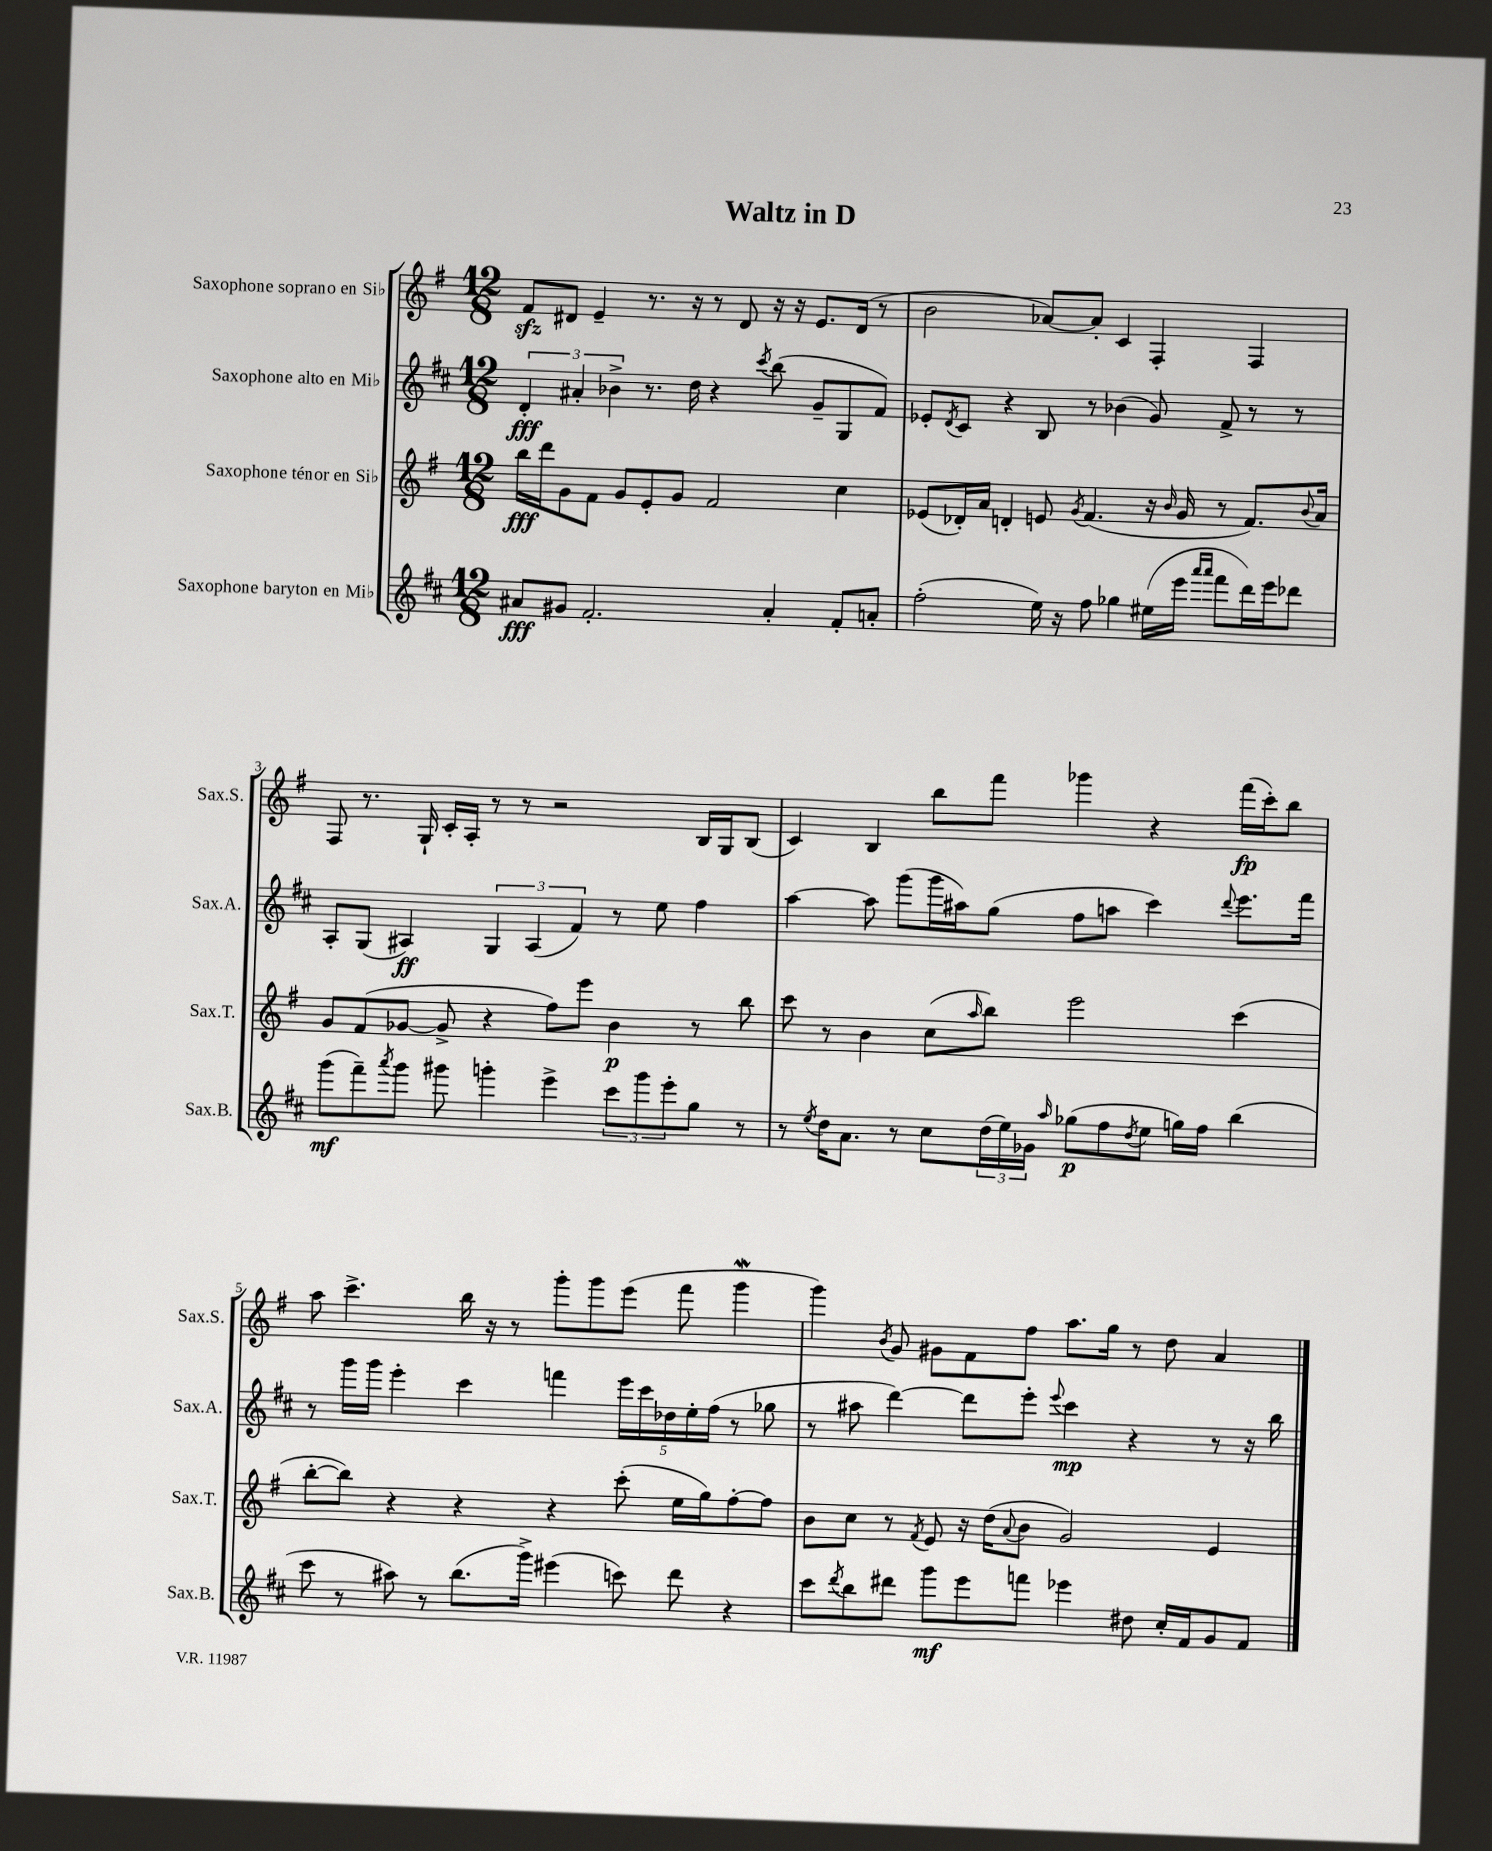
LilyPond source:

\header { title = "Waltz in D" }
<<
\new StaffGroup <<
\new Staff = "s0" \with { instrumentName = "Saxophone soprano en Sib" shortInstrumentName = "Sax.S." } {
    \clef treble \key g \major \numericTimeSignature \time 12/8
    fis'8\sfz dis'8 e'4-- r8. r16 r8 dis'8 r16 r16 e'8. dis'16( r8 |
    b'2 aes'8~) aes'8-. c'4 fis4-. fis4 |
    fis8 r8. g16-! c'16-. a16-. r8 r8 r2 b16 g16 b8( |
    c'4) b4 b''8 fis'''8 ges'''4 r4 fis'''16\fp( c'''16-.) b''8 |
    a''8 c'''4.-> b''16 r16 r8 g'''8-. g'''8 e'''8( fis'''8 g'''4\mordent |
    g'''4) \acciaccatura { b'8 } g'8 gis'8 fis'8 fis''8 a''8. g''16 r8 d''8 a'4 \bar "|." |
}
\new Staff = "s1" \with { instrumentName = "Saxophone alto en Mib" shortInstrumentName = "Sax.A." } {
    \clef treble \key d \major \numericTimeSignature \time 12/8
    \tuplet 3/2 { d'4-.\fff ais'4-. bes'4-> } r8. d''16 r4 \acciaccatura { cis'''8 } b''8( g'8-- g8 fis'8) |
    ees'8-. \acciaccatura { d'8 } cis'8 r4 b8 r8 bes'4( g'8) fis'8-> r8 r8 |
    a8-. g8( ais4\ff) \tuplet 3/2 { g4 ais4( fis'4) } r8 e''8 fis''4 |
    a''4~ a''8 g'''8( g'''16 ais''16) g''8( fis''8 a''8 cis'''4) \appoggiatura { d'''8 } e'''8. fis'''16 |
    r8 g'''16 g'''16 e'''4-. cis'''4 f'''4 \tuplet 5/4 { e'''16 cis'''16 des''16 e''16-. fis''16( } r8 ges''8 |
    r8 ais''8 d'''4~) d'''8 e'''8-. \appoggiatura { e'''8 } cis'''4\mp r4 r8 r16 b''16 \bar "|." |
}
\new Staff = "s2" \with { instrumentName = "Saxophone ténor en Sib" shortInstrumentName = "Sax.T." } {
    \clef treble \key g \major \numericTimeSignature \time 12/8
    b''16\fff d'''16 g'8 fis'8 g'8 e'8-. g'8 fis'2 c''4 |
    ees'8( des'16-.) a'16 d'4-. e'8 \acciaccatura { g'8 } fis'4.( r16 \grace { b'16 } g'16 r8 fis'8.) \appoggiatura { b'8 } a'16 |
    g'8 fis'8( ges'8~ ges'8-> r4 fis''8) e'''8 b'4\p r8 b''8 |
    c'''8 r8 b'4 c''8( \grace { a''16 } b''8) e'''2 c'''4( |
    b''8~-. b''8) r4 r4 r4 c'''8-.( e''16 g''16) fis''8~-. fis''8 |
    b'8 c''8 r8 \acciaccatura { fis'8 } e'8 r16 d''16( \appoggiatura { a'8 } b'8 g'2) e'4 \bar "|." |
}
\new Staff = "s3" \with { instrumentName = "Saxophone baryton en Mib" shortInstrumentName = "Sax.B." } {
    \clef treble \key d \major \numericTimeSignature \time 12/8
    ais'8\fff gis'8 fis'2.-. ais'4-. fis'8-. a'8-. |
    fis''2-.( e''16) r16 fis''8 ges''4 eis''16( e'''16 \grace { a'''16 a'''16 } fis'''8 d'''16) e'''16 des'''8 |
    g'''8\mf( fis'''8--) \acciaccatura { a'''8 } g'''8 gis'''8 g'''4-. e'''4-> \tuplet 3/2 { cis'''8 g'''8 e'''8-. } g''8 r8 |
    r8 \acciaccatura { e''8 } d''16 a'8. r8 cis''8 \tuplet 3/2 { d''16( e''16) ges'16 } \grace { a''16 } ges''8\p( fis''8 \acciaccatura { d''8 } e''8 g''16) fis''16 b''4( |
    cis'''8 r8 ais''8) r8 b''8.( g'''16->) eis'''4( c'''8) d'''8 r4 |
    cis'''8 \acciaccatura { d'''8 } b''8 dis'''8 g'''8\mf e'''8 f'''8 ees'''4 dis''8 cis''16-. fis'16 g'8 fis'8 \bar "|." |
}
>>
>>
